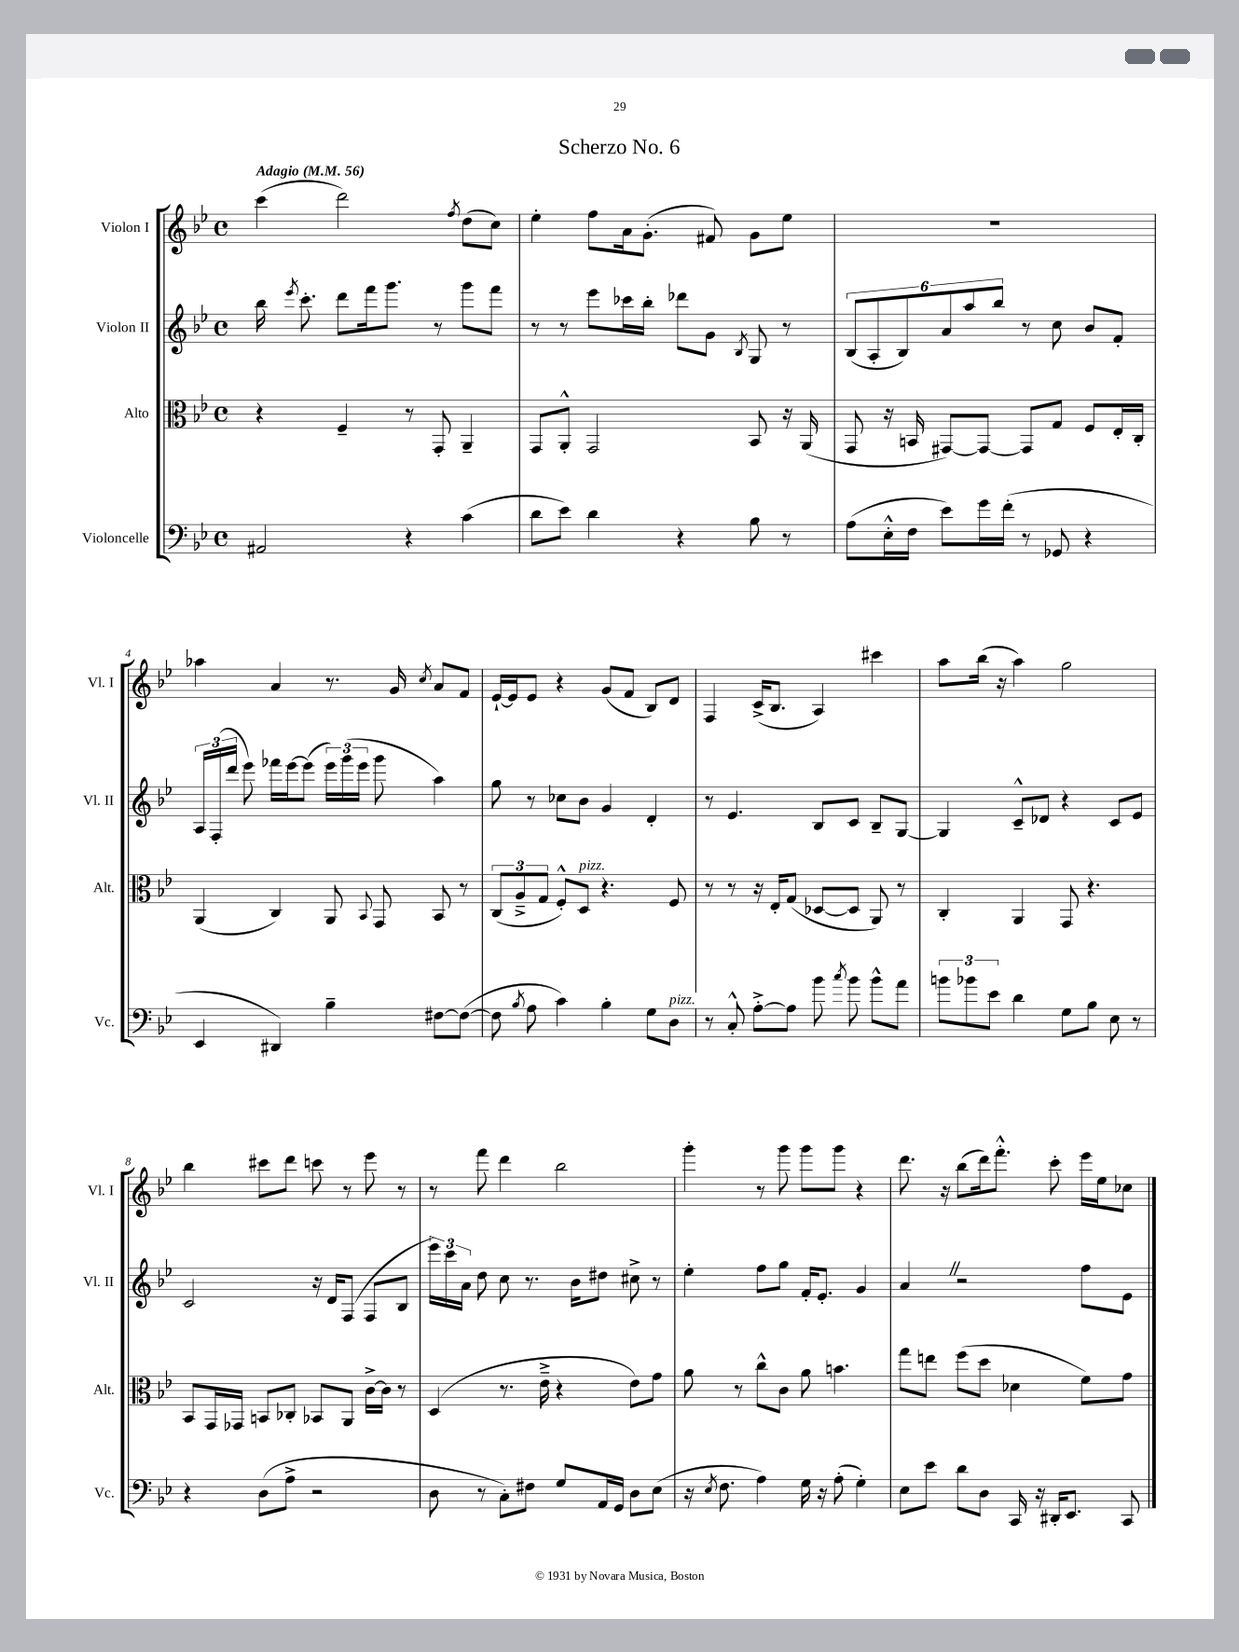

**kern	**kern	**kern	**kern
*staff4	*staff3	*staff2	*staff1
*clefF4	*clefC3	*clefG2	*clefG2
*k[b-e-]	*k[b-e-]	*k[b-e-]	*k[b-e-]
*M4/4	*M4/4	*M4/4	*M4/4
*met(c)	*met(c)	*met(c)	*met(c)
*MM56	*MM56	*MM56	*MM56
2AA#	4r	16bb-	(4ccc
.	.	8qeee-	.
.	.	8.ccc'	.
.	4F~	8ddd	2ddd)
.	.	16fff	.
.	.	8.ggg	.
4r	8r	.	.
.	8GG'	8r	.
.	.	.	8qff
(4c	4AA~	8ggg	(8dd
.	.	8fff	8cc)
=	=	=	=
8d	8GG	8r	4ee-'
8e-)	8AA'^^	8r	.
4d	2GG	8eee-	8ff
.	.	16ccc-	16a
.	.	16bb-'	(8.g'
4r	.	8ddd-	.
.	.	8g	8f#)
.	.	8qB-	.
8B-	8BB-	8G	8g
8r	16r	8r	8ee-
.	(16AA	.	.
=	=	=	=
(8A	8GG	(12B-	1r
.	.	12A'	.
16E-'^^	16r	.	.
.	.	12B-)	.
16F	16BB	.	.
8e-)	[8GG#)	12a	.
.	.	12aa	.
16g	8GG#_	.	.
.	.	12bb-	.
(16f'	.	.	.
8r	8GG#]	8r	.
8GG-	8G	8cc	.
4r	8F	8b-	.
.	16E-'	8f'	.
.	16C'	.	.
=	=	=	=
4EE-	(4AA	24A	4aa-
.	.	(24F'	.
.	.	24ddd	.
.	.	8eee-)	.
4DD#)	4C)	16fff-	4a
.	.	[16eee-	.
.	.	(8eee-]	.
4B-~	8AA	24eee-)	8.r
.	.	(24ggg	.
.	.	24eee-	.
.	8qqBB-	.	.
.	8GG	8ggg	.
.	.	.	16g
.	.	.	8qcc
[8F#	8BB-	4aa)	8a
(8F#_	8r	.	8f
=	=	=	=
8F#]	(12C	8gg	[16e-`
.	.	.	16e-]
.	12A~^	.	.
8qB-	.	.	.
8A	.	8r	8e-
.	12G	.	.
4c)	8F'^^)	8cc-	4r
.	8D	8b-	.
4B-'	4.r	4g	(8g
.	.	.	8f
8G	.	4d'	8B-)
8D	8F	.	8d
=	=	=	=
8r	8r	8r	4F
8C'^^	8r	4.e-	.
[8A'^	16r	.	(16c^
.	16E-'	.	8.B-
8A]	(8G	.	.
8b-	[8D-	8B-	4A)
8qcc	.	.	.
8b-	8D-]	8c	.
8b-^^	8AA)	8B-~	4ccc#
8a	8r	[8G	.
=	=	=	=
12b	4C'	4G]	8aa
12b-	.	.	.
.	.	.	(16bb-
12e-	.	.	.
.	.	.	16r
4d	4AA	8c~^^	4aa)
.	.	8d-	.
8G	8GG	4r	2gg
8B-	4.r	.	.
8E-	.	8c	.
8r	.	8e-	.
=	=	=	=
4r	8BB-	2c	4bb-
.	16GG	.	.
.	16GG-	.	.
(8D	8BB	.	8ccc#
8A^	8C-'	.	8ddd
2r	8BB-	16r	8ccc
.	.	16d	.
.	8AA	(8F	8r
.	[16c^	8F	8eee-
.	16c]	.	.
.	8r	8B-	8r
=	=	=	=
8D	(4D	24eee-)	8r
.	.	24ccc	.
.	.	24a	.
8r	.	8dd	8fff
8C')	8.r	8cc	4ddd
8F#	.	8.r	.
.	16e-~^	.	.
8G	4r	.	2bb-
.	.	16b-	.
16AA	.	8dd#	.
16GG	.	.	.
8D	8e-)	8cc#^	.
(8E-	8g	8r	.
=	=	=	=
16r	8a	4ee-'	4ggg'
8qE-	.	.	.
8.F	.	.	.
.	8r	.	.
4A)	8cc^^	8ff	8r
.	8c	8gg	8ggg
16G	8a	16f'	8ggg
16r	.	8.e-'	.
(8A'	4.b	.	8ggg
4G')	.	4g	4r
=	=	=	=
8E-	8gg	4a	8.ddd
8e-	8ee	.	.
.	.	.	16r
8d	(8ff	2r	(8bb-
8D	8dd	.	16ddd)
.	.	.	8.fff'^^
16CC	4d-	.	.
16r	.	.	.
16DD#'	.	.	8ccc'
8.EE-	.	.	.
.	8f)	8ff	16eee-
.	.	.	16ee-
8CC	8g	8e-	8cc-
==	==	==	==
*-	*-	*-	*-
